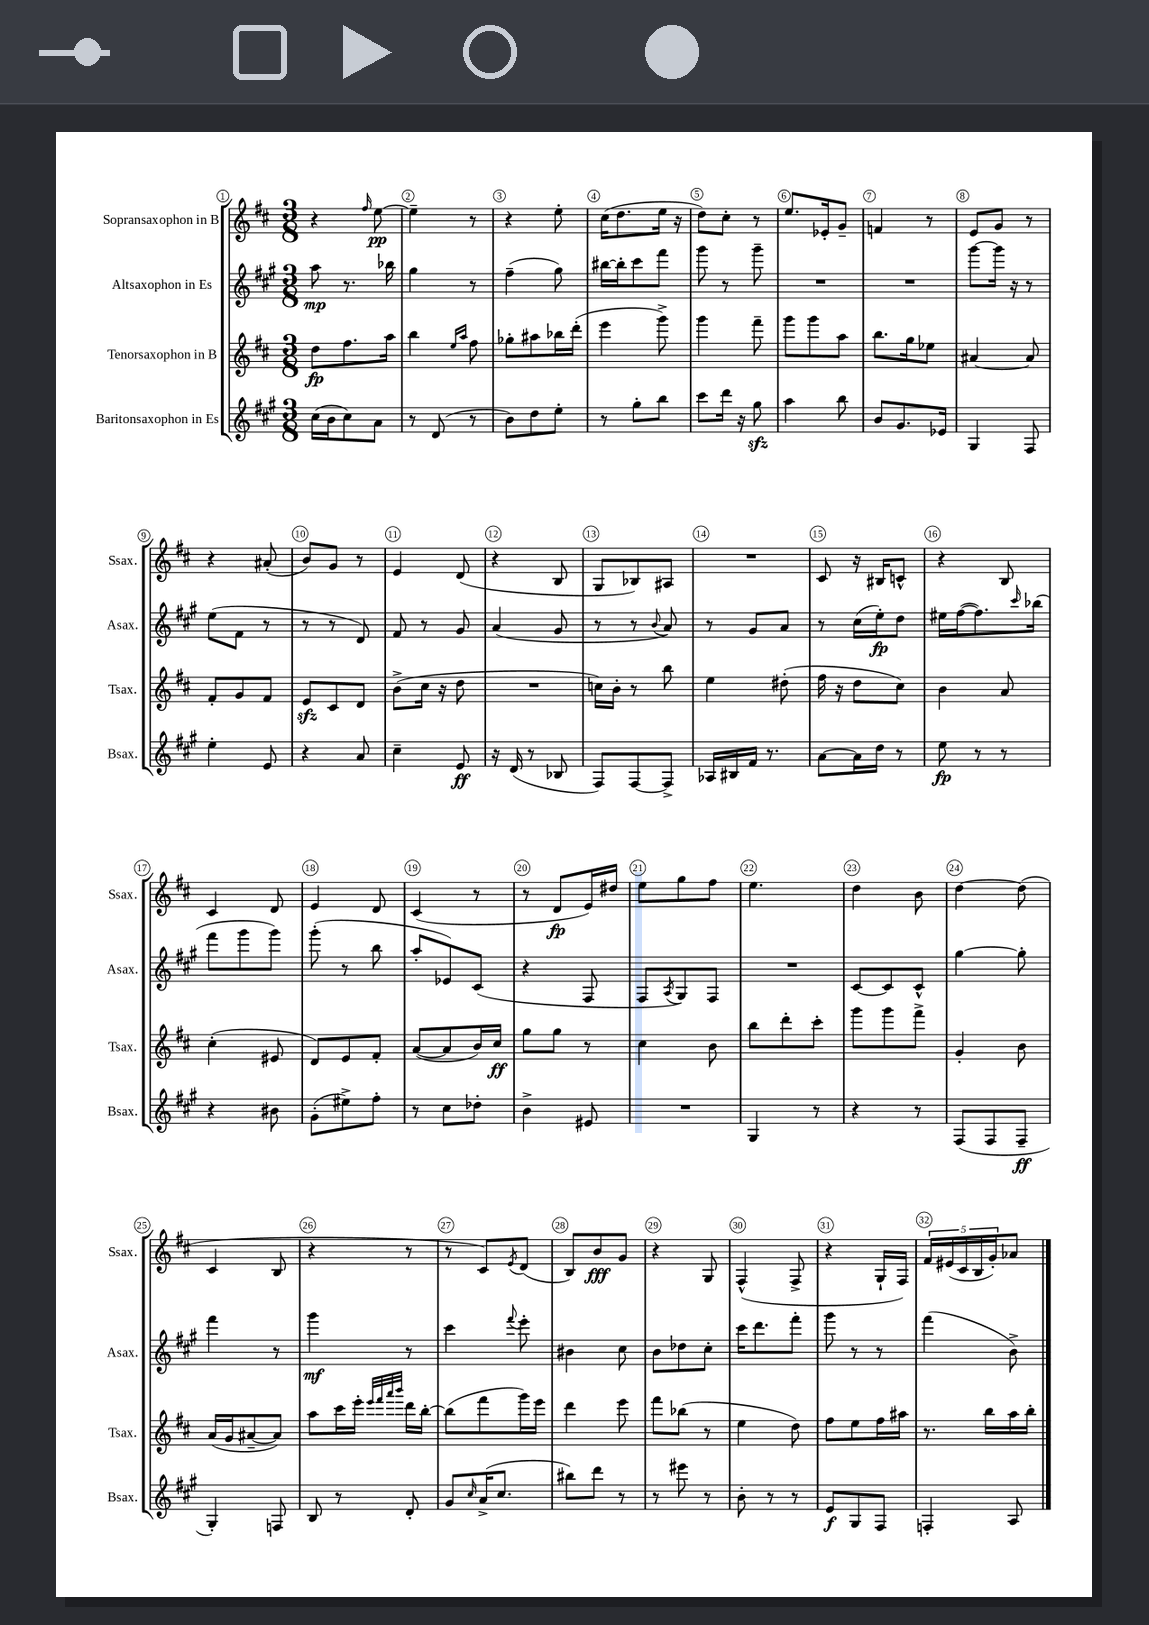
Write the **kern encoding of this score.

**kern	**kern	**kern	**kern
*staff4	*staff3	*staff2	*staff1
*clefG2	*clefG2	*clefG2	*clefG2
*k[f#c#g#]	*k[f#c#]	*k[f#c#g#]	*k[f#c#]
*M3/8	*M3/8	*M3/8	*M3/8
(16cc#	8dd	8aa	4r
16b	.	.	.
8cc#)	8.ff#	8.r	.
.	.	.	16qqff#
8a	.	.	[8ee
.	16aa	16bb-	.
=	=	=	=
8r	4bb	4gg#	4ee~]
(8d	.	.	.
.	16qqee	.	.
.	16qqaa	.	.
8r	8ff#	8r	8r
=	=	=	=
8b)	8gg-'	(4ff#~	4r
8dd	8aa#	.	.
8ee'	16bb-	8gg#)	8ee'
.	(16ddd'	.	.
=	=	=	=
8r	4eee	[16bb#	(16cc#
.	.	16bb#']	8.dd
8gg#'	.	8ccc#	.
8bb	8ggg^)	8fff#	16ee
.	.	.	16r
=	=	=	=
8ccc#	4ggg	8ggg#	8dd)
16ddd	.	8r	8cc#'
16r	.	.	.
8gg#	8fff#~	8ggg#~	8r
=	=	=	=
4aa	8ggg	4.r	8.ee
.	8ggg	.	.
.	.	.	16e-'
8bb	8aa	.	8g~
=	=	=	=
8b	8.bb	4.r	4f
8.g#	.	.	.
.	16gg	.	.
.	8ee-	.	8r
16e-	.	.	.
=	=	=	=
4G#	[4a#	[8ggg#	8e
.	.	16ggg#]	8g
.	.	16r	.
8F#	8a#]	8r	8r
=	=	=	=
4ee'	8f#'	(8ee	4r
.	8g	8f#	.
8e	8f#	8r	(8a#'
=	=	=	=
4r	8e	8r	8b)
.	8c#	8r	8g
8a	8d	8d)	8r
=	=	=	=
4cc#~	(8b^	8f#	4e
.	16cc#	8r	.
.	16r	.	.
8e	8dd	8g#	(8d
=	=	=	=
16r	4.r	(4a	4r
(16d	.	.	.
8r	.	.	.
8B-	.	8g#	8B
=	=	=	=
8F#)	16cc)	8r	8G
.	16b'	.	.
[8F#	8r	8r	8B-)
.	.	8qqb	.
8F#^]	8bb	8a)	8A#
=	=	=	=
16A-	4ee	8r	4.r
16B#	.	.	.
16f#	.	8g#	.
8.r	.	.	.
.	(8dd#'	8a	.
=	=	=	=
[8a	16ff#	8r	8c#
.	16r	.	.
16a]	8dd	(16cc#	16r
16dd	.	16ee')	16B#
8r	8cc#)	8dd	8c^^
=	=	=	=
8ee	4b	16ee#	4r
.	.	([16ff#	.
8r	.	8.ff#])	.
8r	8a	.	8B
.	.	16qqccc#	.
.	.	(16bb-	.
=	=	=	=
4r	(4cc#'	8fff#	4c#
.	.	8ggg#	.
8b#	8e#	8ggg#)	8d
=	=	=	=
(8g#'	8d)	(8ggg#'	4e
8ee#^)	8e	8r	.
8ff#'	8f#'	8bb	8d
=	=	=	=
8r	([8a	8aa'	(4c#
8cc#	8a]	8e-)	.
8dd-'	16b)	(8c#	8r
.	16cc#	.	.
=	=	=	=
4b^	8gg	4r	8r
.	8gg	.	8d
8e#	8r	8F#	16e)
.	.	.	16dd#
=	=	=	=
4.r	4cc#	8F#	8ee
.	.	8qA	.
.	.	8G#)	8gg
.	8b	8F#	8ff#
=	=	=	=
4G#	8bb	4.r	4.ee
.	8ddd'	.	.
8r	8ccc#'	.	.
=	=	=	=
4r	8ggg	[8c#	4dd
.	8ggg	8c#]	.
8r	8fff#^	8c#^^	8b
=	=	=	=
(8F#	4g'	[4gg#	[4dd
8F#	.	.	.
8F#~	8b	8gg#']	(8dd]
=	=	=	=
4G#')	(16a	4fff#	4c#
.	16g	.	.
.	[8a#~	.	.
8F	8a#])	8r	8B
=	=	=	=
8B	8aa	4ggg#	4r
8r	16ccc#	.	.
.	16eee'	.	.
.	32qqeee	.	.
.	32qqfff#	.	.
.	32qqaaa	.	.
.	32qqbbb	.	.
8d'	16ddd	8r	8r
.	[16bb'	.	.
=	=	=	=
8g#	(8bb]	4ccc#	8r
16qqcc#	.	.	.
(16a^	8fff#	.	8c#)
8.cc#	.	.	.
.	.	8qqfff#	8qe
.	16ggg)	8eee'	(8d
.	16eee	.	.
=	=	=	=
8bb#)	4ddd	4b#	8B)
8ddd	.	.	8b
8r	8eee	8cc#	8g
=	=	=	=
8r	8fff#	8b	4r
8eee#	(8bb-	8dd-	.
8r	8r	8cc#'	8G
=	=	=	=
8b'	4ee	16ccc#	(4F#^^
.	.	8.ddd	.
8r	.	.	.
8r	8dd)	8fff#'	8F#^
=	=	=	=
8e	8ff#	8ggg#	4r
8G#	8ee	8r	.
8F#	16ff#	8r	16G`
.	16aa#	.	16F#)
=	=	=	=
4F'	8.r	(4fff#	20f#
.	.	.	(20e#
.	.	.	20c#
.	.	.	20B
.	16bb	.	.
.	.	.	20g')
8A	16aa	8b^)	8a-
.	16bb'	.	.
==	==	==	==
*-	*-	*-	*-
